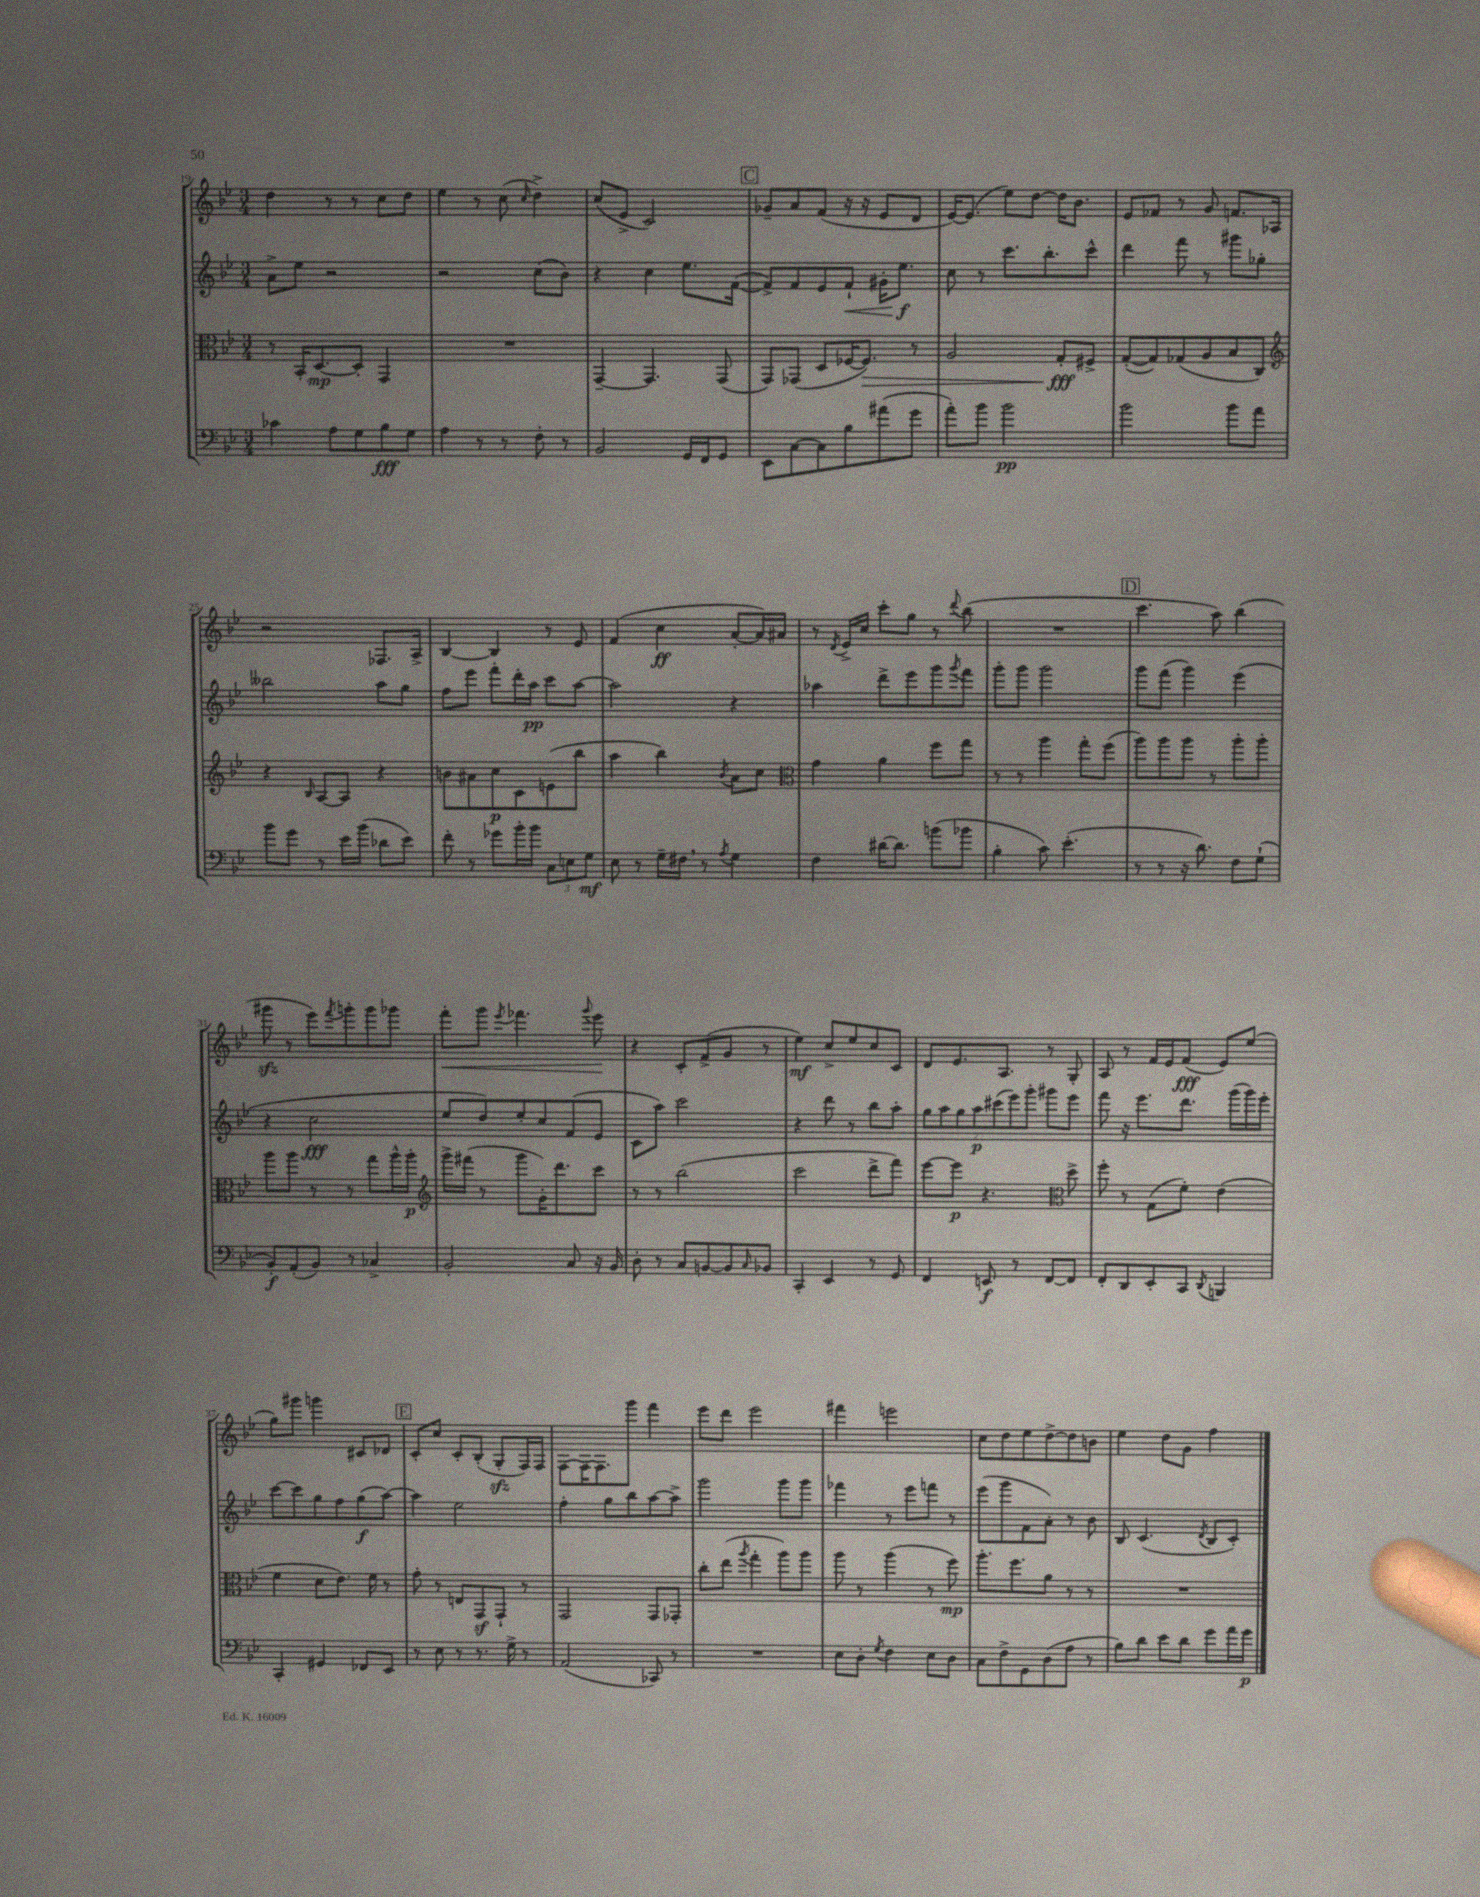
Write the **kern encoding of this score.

**kern	**kern	**kern	**kern
*staff4	*staff3	*staff2	*staff1
*clefF4	*clefC3	*clefG2	*clefG2
*k[b-e-]	*k[b-e-]	*k[b-e-]	*k[b-e-]
*M3/4	*M3/4	*M3/4	*M3/4
4c-\	8r	8a^\L	4dd\
.	16BB-'/LK	8ee-\J	.
.	[8.D/	.	.
8A\L	.	2r	8r
8G\	8D'/]J	.	8r
8B-\	4GG/	.	8cc\L
8G\J	.	.	8dd\J
=	=	=	=
4A\	2.r	2r	4ee-\
8r	.	.	8r
8r	.	.	(8cc\
.	.	.	16qqcc/
8F'\	.	(8cc\L	4dd^\)
8r	.	8b-\J)	.
=	=	=	=
2BB-/	[4GG~/	4r	(8cc/L
.	.	.	8e-^/J
.	4.GG/]	4cc\	2c/)
16GG/LL	.	8.ee-\L	.
16FF/J	.	.	.
8GG/J	(8GG/	.	.
.	.	([16f\Jk	.
=	=	=	=
8EE-\L	8GG/L)	8f^/]L)	8g-~/L
[8C\	(8GG-/J	8f/	8a/
8C\]	8D/L	8e-/	(8f/J
8B-\	[16F-/K	8f`/J	16r
.	8.F-/]J)	.	16r
(8a#\	.	16g#'\LK	8e-/L
.	.	8.ee-\J	.
8g\J	8r	.	8d/J
=	=	=	=
8a'\L)	2A/	8cc\	[16e-/LK)
.	.	.	(8.e-/]J
8b-\J	.	8r	.
2b-\	.	8.ccc\L	8ee-\L)
.	.	.	[8dd\J
.	.	8.bb-'\	.
.	8G'/L	.	16dd\]LK
.	.	.	8.b-\J
.	8F#^/J	8ccc^^\J	.
=	=	=	=
2b-\	([8G'/L	4ddd\	8e-/L
.	8G/])	.	8f-/J
.	(8G-/	8fff\	8r
.	8A/	8r	8g/
8b-\L	8B-/	8ggg#\L	8.f/L
8a\J	8C/J)	8gg-'\J	.
.	.	.	16A-/Jk
=	=	=	=
*	*clefG2	*	*
8b-\L	4r	2bb--\	2r
8g\J	.	.	.
.	16qqB-/	.	.
8r	[8A/L	.	.
16e-\LL	8A/]J	.	.
(16b-\JJ	.	.	.
8d-\L	4r	8aa\L	8.F-/L
8e-\J)	.	8gg\J	.
.	.	.	16A^/Jk
=	=	=	=
8f'\	8b\L	8ff\L	[4B-/
8r	8a#\	8eee-\J	.
8g-\L	8cc\	8fff'\L	4B-/]
16b-'\L	8c\	16ddd'\L	.
16b-\JJ	.	16aa\JJ	.
12C\L	(8e\	8ccc\L	8r
12E\	.	.	.
.	8bb-\J	[8aa\J	8e-/
12G\J	.	.	.
=	=	=	=
8E-\	4aa\	2aa\]	(4f/
8r	.	.	.
16G~\LL	4bb-\)	.	4cc\
16F#\JJ	.	.	.
8r	.	.	.
8qA/	8qb-/	.	.
4G\	8a\L	4r	[8a'/L
.	8cc\J	.	16a/]L)
.	.	.	16a#/JJ
=	=	=	=
*	*clefC3	*	*
4F\	4g\	4aa-\	8r
.	.	.	8qd/
.	.	.	16e-^/LL
.	.	.	16cc/JJ
[16d#\LK	4a\	8ddd^\L	8ccc'\L
8.d#\]J	.	.	.
.	.	8eee-\	8gg\J
(8b\L	8ff\L	8ggg\	8r
.	.	8qggg/	8qqddd/
8b-\J	8gg\J	8fff\J	(8bb-\
=	=	=	=
4B-'\	8r	8ggg'\L	2.r
.	8r	8ggg\J	.
8c\)	4aa\	2ggg\	.
(4.e-'\	.	.	.
.	8gg'\L	.	.
.	(8ff\J	.	.
=	=	=	=
8r	8aa\L)	8ggg\L	4.ccc\
8r	8aa\	(8fff\J	.
16r	8aa\J	4ggg\)	.
8.d\)	.	.	.
.	8r	.	8aa\)
8F\L	8aa'\L	(4eee-\	(4bb-\
(8G`\J	8aa'\J	.	.
=	=	=	=
8BB-'/L)	8aa\L	4r	8ggg#\
(8AA'/	8aa\J	.	8r
8BB-/J)	8r	2cc\	8eee-\L)
.	.	.	8qfff/
8r	8r	.	8ggg'\
4C-^/	8gg\L	.	8ggg\
.	16aa^^\L	.	8ggg-\J
.	16aa'\JJ	.	.
=	=	=	=
*	*clefG2	*	*
2BB-'/	16ggg^\LL	8ee-/L	8fff'\L
.	(16fff#\JJ	.	.
.	8r	8dd/)	8ggg\J
.	.	.	8qeee-/
.	8ggg\L	8ee-'/	4.fff-\
.	16g'\K)	8cc/	.
.	8.ddd\	.	.
8C/	.	(8f/	.
.	.	.	8qqggg/
16r	8ccc\J	8e-/J	8eee-\
16BB-/	.	.	.
=	=	=	=
8D'\	8r	8c\L	4r
8r	8r	8aa\J)	.
8C/L	(2bb-\	2ccc\	8c'/L
[8BB/	.	.	(8f^/
8BB/]	.	.	8g/J
16qqC/	.	.	.
8BB-/J	.	.	8r
=	=	=	=
4CC'/	2ccc\	4r	4ee-\)
4EE-/	.	8ddd\	8cc^/L
.	.	8r	8ee-/
8r	8ddd^\L	8bb-\L	8cc/
8GG/	8fff\J)	8aa'\J	8c/J
=	=	=	=
4FF/	[8eee-\L	14gg\L	8d/L
.	.	14aa\	.
.	8eee-\]J	.	8.e-/
.	.	14gg\	.
.	.	14aa\	.
8EE/	4.r	.	.
.	.	(14ccc#\	.
.	.	.	8.A/J
.	.	14eee-\)	.
8r	.	.	.
.	.	14ggg'\J	.
[8FF/L	.	8ggg#\L	8r
*	*clefC3	*	*
8FF/]J	8dd^\	8eee-\J	8G'/
=	=	=	=
8FF'/L	8ff'\	8fff\	8A/
8DD/	8r	16r	8r
.	.	8.eee-\L	.
8EE-'/	(8G\L	.	16f/LL
.	.	.	16e-/J
8CC/J	8f'\J)	8.ddd\J	(8f/J
8qDD/	.	.	.
4BBB/	(4e-\	.	8e-/L)
.	.	(16ggg\LL	.
.	.	16ggg\)	(8ee-/J
.	.	16eee-'\JJ	.
=	=	=	=
4CC'/	4f\	[8ccc\L	8gg\L)
.	.	8ccc\]	8ggg#\J
4GG#/	8d\L	8gg\	4ggg\
.	8.e-\J)	8ff\	.
8FF-/L	.	(8gg\	8c#/L
.	16f\	.	.
8EE-/J	8r	[8aa\J)	8d-/J
=	=	=	=
8r	8g'\	4aa\]	8c'/L
8E-\	8r	.	8cc/J
8r	8E/L	2ee-\	8c'/L
8.r	8GG/	.	(8B-'/J
.	8GG`/J	.	8G'/L
16G^\	.	.	.
8r	8r	.	16F/L)
.	.	.	16F/JJ
=	=	=	=
(2AA/	2GG/	4ff'\	[8F\L
.	.	.	16F\_K
.	.	.	8.F\]
.	.	8gg\L	.
.	.	8bb-\	8ggg\J
8CC-/)	8GG/L	[8aa\	4fff\
8r	8GG-'/J	8aa^\]J	.
=	=	=	=
2.r	8cc'\L	2ggg\	8eee-\L
.	(8ee-\J	.	8ddd\J
.	8qaa/	.	.
.	4gg'\	.	2eee-\
.	8aa\L)	8ggg\L	.
.	8aa\J	8ggg\J	.
=	=	=	=
8E-\L	8aa\	4fff-\	4fff#\
8D'\J	8r	.	.
8qG/	.	.	.
4F\	(4aa\	8r	2eee\
.	.	8eee-\L	.
8E-\L	8r	8fff\J	.
8D\J	8ff\)	8r	.
=	=	=	=
8C\L	8.aa'\L	(8eee-\L	8cc\L
8F^\	.	8ggg\	8dd\
.	8.ff\	.	.
8GG\	.	8f\	8ee-\
(8D\	8a\J	8a'\J)	[8dd^\
8A\J	8r	8r	8dd\]
8r	8r	8b-\	8b\J
=	=	=	=
8B-\L)	2.r	8B-/	4ee-\
8d\J	.	(4.c/	.
8e-\L	.	.	8dd\L
8d\J	.	.	8g\J
.	.	8qd/	.
8g\L	.	8B-/L	4ff\
16a\L	.	8c'/J)	.
16g\JJ	.	.	.
==	==	==	==
*-	*-	*-	*-
